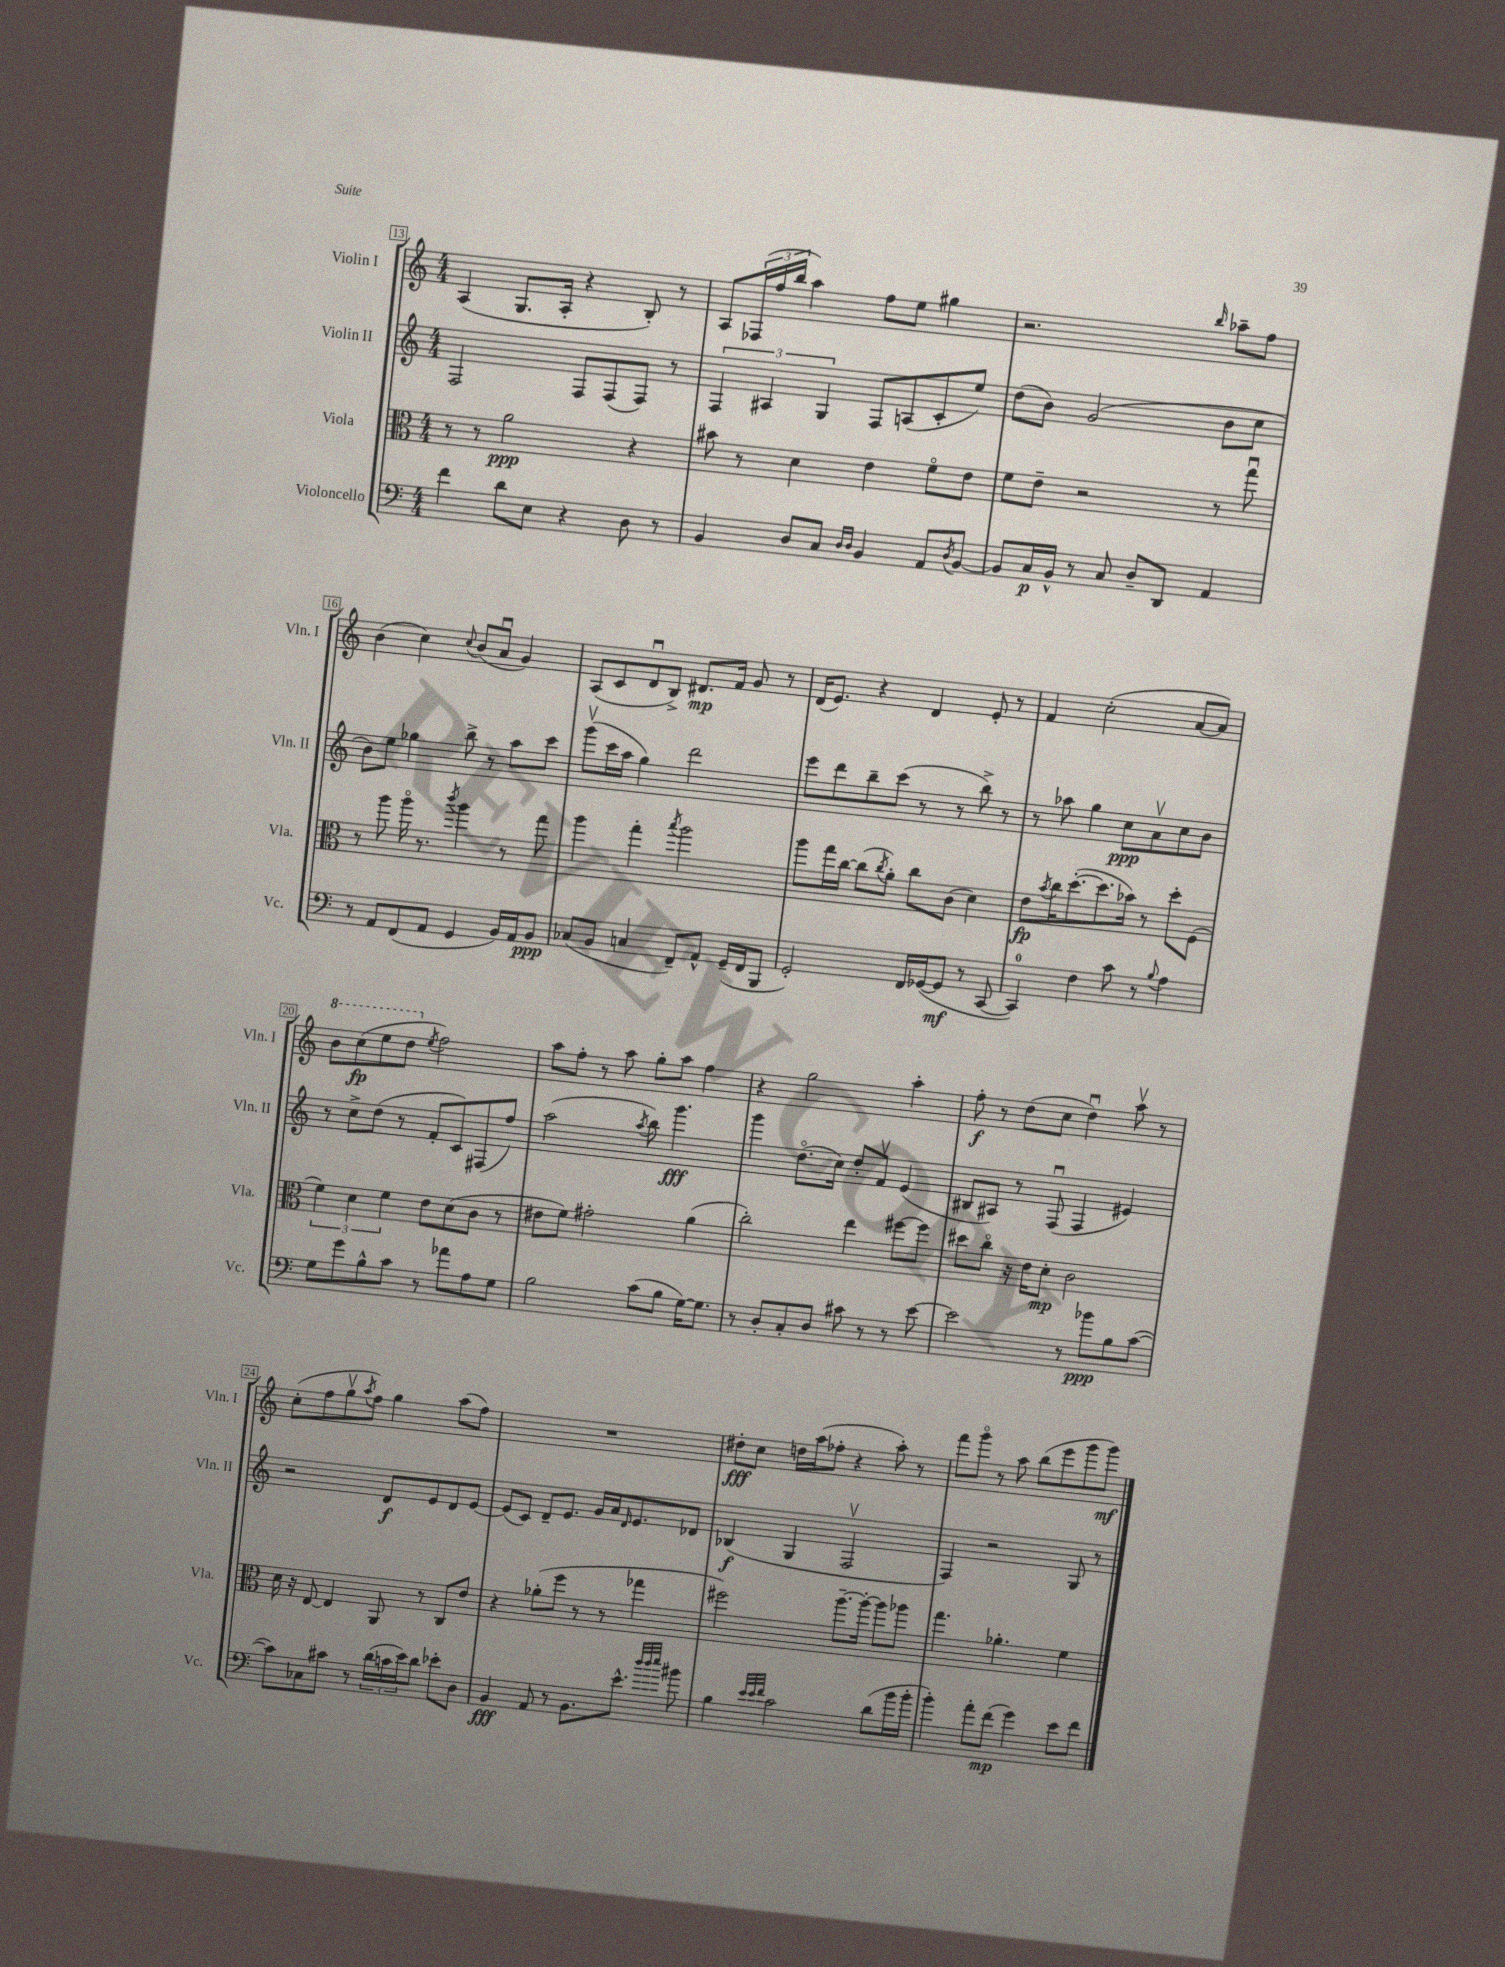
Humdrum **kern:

**kern	**kern	**kern	**kern
*staff4	*staff3	*staff2	*staff1
*clefF4	*clefC3	*clefG2	*clefG2
*k[]	*k[]	*k[]	*k[]
*M4/4	*M4/4	*M4/4	*M4/4
4f	8r	2F	(4A
.	8r	.	.
8d	2a	.	8.G
8E	.	.	.
.	.	.	16A'
4r	.	8F	4r
.	.	(8F	.
8D	4r	8F)	8B')
8r	.	8r	8r
=	=	=	=
4BB	8b#	6F	8A
.	8r	.	(24F-
.	.	6A#	24ff
.	.	.	24bb
8D	4d	.	4aa)
.	.	6G	.
8C	.	.	.
16qqD	.	.	.
16qqD	.	.	.
4BB	4e	8F	8ff
.	.	(8A	8ee
8AA	8fo	8c'	4gg#
8qD	.	.	.
[8BB	8e	8ee)	.
=	=	=	=
8BB]	8f	(8dd	2.r
16C	8e~	8b)	.
16BB^^	.	.	.
8r	2r	(2g	.
8C	.	.	.
8D~	.	.	.
8DD	.	.	.
.	.	.	16qqbb
4AA	8r	8b	8aa-~
.	8ggu	8cc	8ff
=	=	=	=
8r	8r	8b)	(4b
8AA	8aa	8ee	.
(8FF	16aao	4gg-	4cc)
.	8.r	.	.
8AA	.	.	.
.	8qccc	.	8qqcc
4GG	4aa	8bb^	(8b
.	.	8r	8au
16BB)	8r	8aa	4g)
16AA	.	.	.
8BB	8gg	8ccc	.
=	=	=	=
(8C-	4aa	(8gggv	(8A
8BB	.	16ccc	8c
.	.	16aa	.
4C	4gg'	4gg)	8du
.	.	.	8B^)
.	8qbb	.	.
8FF~)	2aa	2ddd	8.d#
8AA^^	.	.	.
.	.	.	16f
(16GG~	.	.	8g
16FF	.	.	.
8BBB	.	.	8r
=	=	=	=
2GG')	8aa	8eee	(16d
.	.	.	8.e)
.	16gg	8ddd	.
.	[16cc	.	.
.	(8cc]	8bb~	4r
.	8qcc	.	.
.	8a')	(8ccc	.
16FF	8cc	8r	4d
([16GG-	.	.	.
8GG-]	(8c	8r	.
8r	4d)	8bb^)	8e'
[8CC	.	8r	8r
=	=	=	=
4CC])	8e	8r	4f
.	8qb	.	.
.	16cc	8aa-	.
.	([8.dd'	.	.
4F	.	4gg	(2cc'
.	8.dd]	.	.
8c	.	8cc	.
.	16b-)	.	.
8r	8r	8av	.
8qqB	.	.	.
4A	8dd'	8cc	[8a
.	(8F	8b	8a])
=	=	=	=
8G	6f)	8r	8bb
8g	.	8cc^	(8ccc
.	6d	.	.
8B^^	.	(8dd	8eee
.	6f	.	.
8c	.	8r	8ddd
.	.	.	8qee
8r	8e	8f'	2ff)
8a-	(8d	8c)	.
8A	8c	(8F#	.
8G	8r	8ff)	.
=	=	=	=
2B	8e#	(2aa	8aa
.	8f)	.	8ff'
.	2g#'	.	8r
.	.	.	8aa
.	.	8qaa	.
(8c	.	8bb)	8gg'
8B	.	4.ggg	8aa
[16G)	(4a	.	4ff
8.G]	.	.	.
=	=	=	=
8r	2cc')	4ggg	4r
8D'	.	.	.
8C'	.	(8.ddo	2gg
8D	.	.	.
.	.	16cc)	.
8c#	4ee	8dd'	.
8r	.	8fv	.
8r	[8ff#	(4e	4aa'
[8e	8ff#]	.	.
=	=	=	=
2e]	8dd#	8B#	8ff'
.	8cco	8A#)	8r
.	16r	8r	(8dd
.	16e	.	.
.	8d'	(8Fu	8cc
8r	2c	4F	4ddu)
8b-	.	.	.
8B	.	4e#)	8aav
([8c	.	.	8r
=	=	=	=
8c])	16d	2r	(8cc'
.	16r	.	.
8C-	[8E	.	8ff
8c#	4E]	.	8ggv
.	.	.	8qaa
8r	.	.	8ff)
(24d	8AA	8d	4gg
24c	.	.	.
24e)	.	.	.
8d	8r	8e	.
8e-'	8C	8d	(8aa
8D	8e	[8e	8ff)
=	=	=	=
4BB	4r	(8e]	1r
.	.	8c)	.
8AA	(8a-'	8d~	.
8r	8ff	8.e	.
8.BB	8r	.	.
.	.	16g	.
.	8r	16a	.
.	.	16qqd	.
8.e^^	.	8.e	.
.	4gg-	.	.
32qqdd	.	.	.
32qqdd	.	.	.
32qqee	.	.	.
8b#	.	8d-	.
=	=	=	=
4B	2ff#)	(4B-	8dd#'
.	.	.	8cc
32qqe	.	.	.
32qqe	.	.	.
32qqf	.	.	.
2c	.	4G	16dd
.	.	.	(16aa
.	.	.	8ff-'
.	[8.aa~	2Fv	4r
.	16aa'_	.	.
(8d	8aa]	.	8aa')
16b	8aa-	.	8r
16b'	.	.	.
=	=	=	=
4b')	4.gg	4F)	8fff
.	.	.	8gggo
8a'	.	2r	8r
(8f	4.a-'	.	8aa
4g)	.	.	(8bb
.	.	.	8eee
8e	4f	8G	8ggg
8f	.	8r	8ggg)
==	==	==	==
*-	*-	*-	*-
